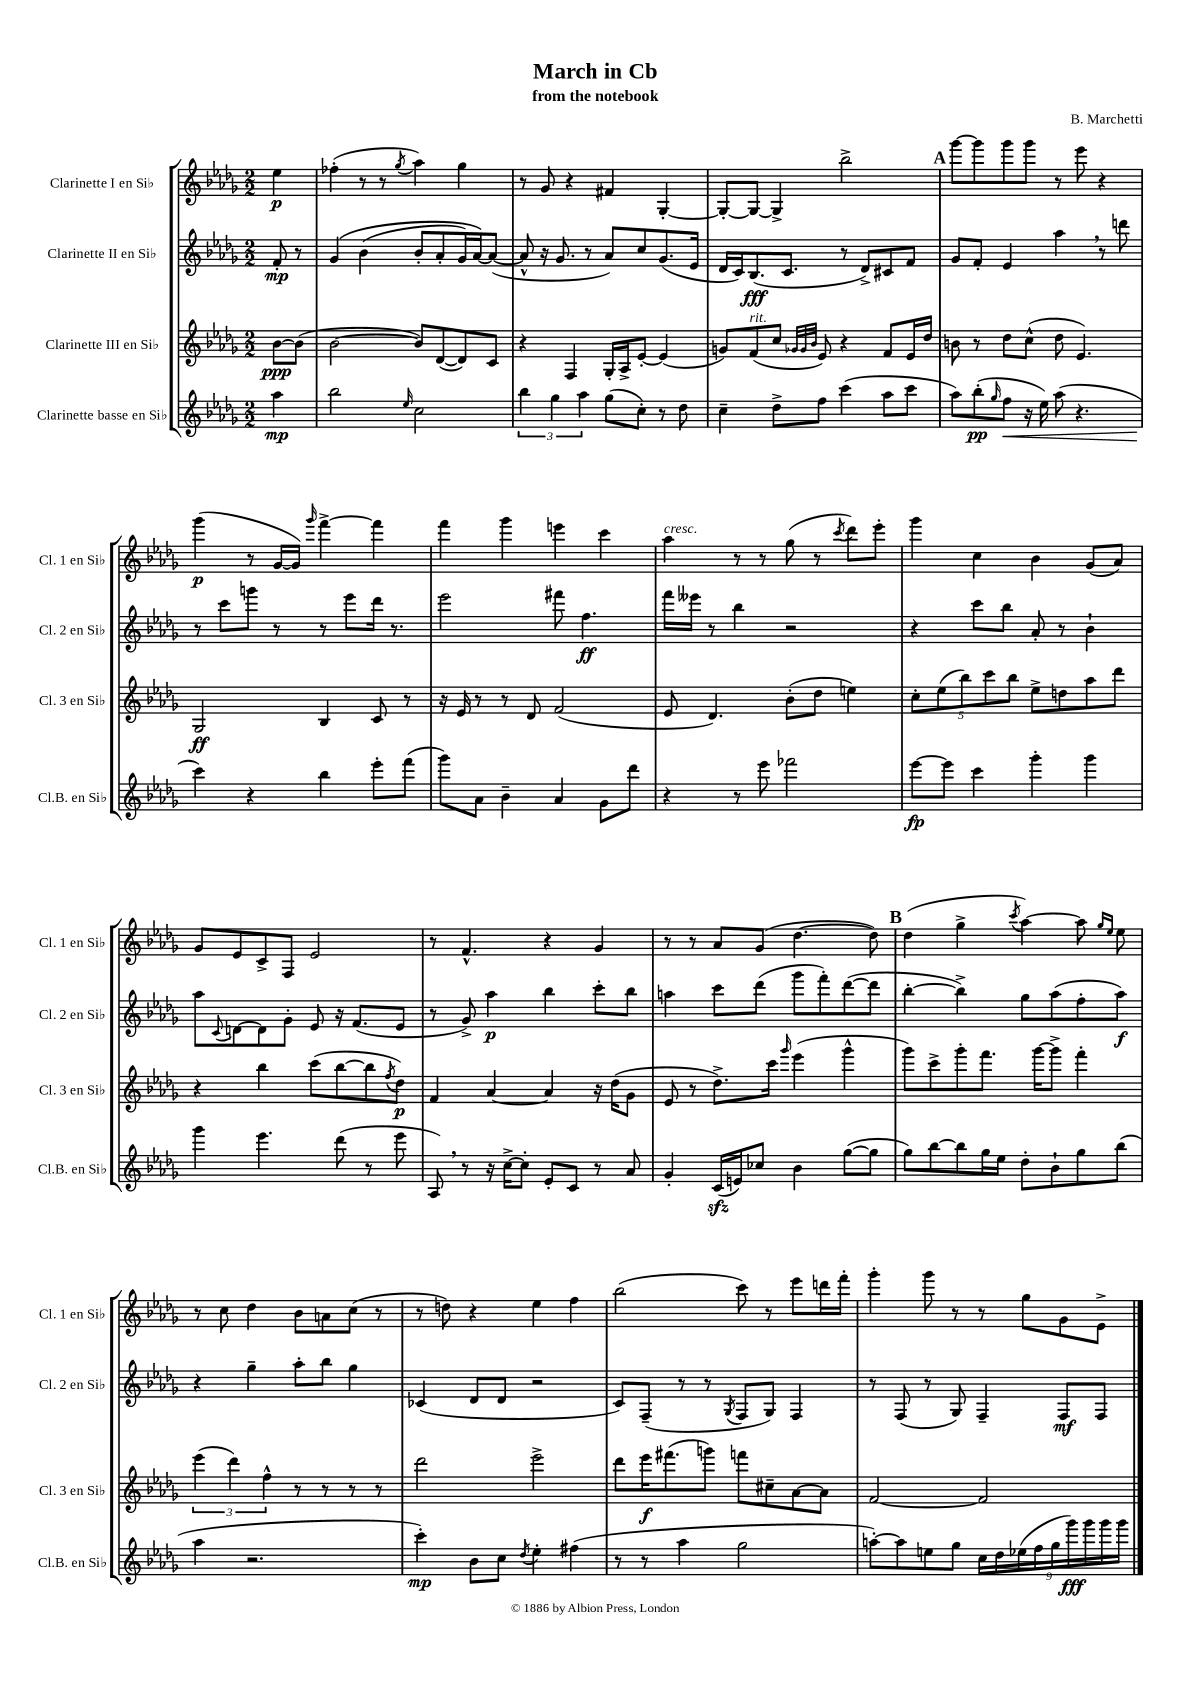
\header { title = "March in Cb" composer = "B. Marchetti" subtitle = "from the notebook" }
<<
\new StaffGroup <<
\new Staff = "s0" \with { instrumentName = "Clarinette I en Sib" shortInstrumentName = "Cl. 1 en Sib" } {
    \clef treble \key des \major \numericTimeSignature \time 2/2 \partial 4
    ees''4\p |
    fes''4-.( r8 r8 \acciaccatura { ges''8 } aes''4) ges''4 |
    r8 ges'8 r4 fis'4 ges4~-. |
    ges8~-. ges8~ ges4-> bes''2-> |
    \mark \markup { \bold "A" } ges'''8~ ges'''8 ges'''8 ges'''8 r8 ees'''8 r4 |
    ges'''4\p( r8 ges'16~ ges'16) \grace { ges'''16 } f'''4~-> f'''4 |
    f'''4 ges'''4 e'''4 c'''4 |
    aes''4^\markup { \italic "cresc." } r8 r8 ges''8( r8 \acciaccatura { c'''8 } des'''8) ees'''8-. |
    ges'''4 c''4 bes'4 ges'8( aes'8) |
    ges'8 ees'8 c'8-> f8 ees'2 |
    r8 f'4.-^ r4 ges'4 |
    r8 r8 aes'8 ges'8( des''4.~ des''8) |
    \mark \markup { \bold "B" } des''4( ges''4-> \acciaccatura { c'''8 } aes''4~) aes''8 \grace { ges''16 ees''16 } ees''8 |
    r8 c''8 des''4 bes'8 a'8 c''8( r8 |
    r8 d''8) r4 ees''4 f''4 |
    bes''2( c'''8) r8 ees'''8 d'''16 f'''16-. |
    ges'''4-. ges'''8 r8 r8 ges''8 ges'8 ees'8-> \bar "|." |
}
\new Staff = "s1" \with { instrumentName = "Clarinette II en Sib" shortInstrumentName = "Cl. 2 en Sib" } {
    \clef treble \key des \major \numericTimeSignature \time 2/2 \partial 4
    f'8-.\mp r8 |
    ges'4\( bes'4( bes'8-. aes'8-. ges'16) aes'16~\) aes'8~( |
    aes'8-^ r16 ges'8. r8 aes'8) c''8 ges'8.( ees'16 |
    des'16 c'16) bes8.\fff( c'8. r8 des'8->) cis'8 f'8 |
    \mark \markup { \bold "A" } ges'8 f'8-. ees'4 aes''4 \breathe r8 d'''8 |
    r8 c'''8 g'''8 r8 r8 ees'''8 des'''16 r8. |
    ees'''2 fis'''8 f''4.\ff |
    f'''16 eeses'''16 r8 bes''4 r2 |
    r4 c'''8 bes''8 aes'8-. r8 bes'4-! |
    aes''8 \appoggiatura { c'8 } d'8~ d'8 ges'8-. ees'8 r16 f'8.( ees'8 |
    r8 ges'8->) aes''4\p bes''4 c'''8-. bes''8 |
    a''4 c'''8 des'''8( ges'''8 f'''8-.) des'''8~( des'''8 |
    \mark \markup { \bold "B" } bes''4~-. bes''4->) ges''8 aes''8( f''8-. aes''8\f) |
    r4 ges''4-- aes''8-. bes''8 ges''4 |
    ces'4( des'8 des'8 r2 |
    c'8) f8--( r8 r8 \acciaccatura { ges8 } f8 ges8) f4 |
    r8 f8( r8 ges8) f4-- f8\mf f8 \bar "|." |
}
\new Staff = "s2" \with { instrumentName = "Clarinette III en Sib" shortInstrumentName = "Cl. 3 en Sib" } {
    \clef treble \key des \major \numericTimeSignature \time 2/2 \partial 4
    bes'8~\ppp bes'8( |
    bes'2~ bes'8) des'8~( des'8) c'8 |
    r4 f4 ges16-. aes16-> ees'8~-. ees'4( |
    g'8) f'8^\markup { \italic "rit." }( c''8 \grace { ges'32 ges'32 bes'32 } ees'8) r4 f'8 ees'16 des''16 |
    \mark \markup { \bold "A" } b'8 r8 des''8 c''8-^( des''8 ees'4.) |
    ges2\ff bes4 c'8 r8 |
    r16 ees'16 r8 r8 des'8 f'2( |
    ees'8 des'4.) bes'8-.( des''8 e''4) |
    \tuplet 5/4 { c''8-. ees''8( bes''8) c'''8 bes''8 } ees''8-> d''8 aes''8 des'''8 |
    r4 bes''4 c'''8( bes''8~ bes''8 \acciaccatura { f''8 } des''8\p) |
    f'4 aes'4~ aes'4 r16 des''16( ges'8 |
    ees'8 r8 des''8.->) c'''16 \grace { ges'''16 } ees'''4( ges'''4-^ |
    \mark \markup { \bold "B" } ges'''8) c'''8-> ges'''8-. f'''8. ges'''16~ ges'''8-> f'''4-. |
    \tuplet 3/2 { ees'''4( des'''4) f''4-^ } r8 r8 r8 r8 |
    des'''2 ees'''2-> |
    des'''8 ees'''16\f fis'''8.( g'''8) f'''8 cis''8-- aes'8~ aes'8 |
    f'2~ f'2 \bar "|." |
}
\new Staff = "s3" \with { instrumentName = "Clarinette basse en Sib" shortInstrumentName = "Cl.B. en Sib" } {
    \clef treble \key des \major \numericTimeSignature \time 2/2 \partial 4
    aes''4\mp |
    bes''2 \grace { ees''16 } c''2 |
    \tuplet 3/2 { bes''4 ges''4 aes''4 } ges''8( c''8-.) r8 des''8 |
    c''4-- des''8-> f''8 c'''4( aes''8 c'''8 |
    \mark \markup { \bold "A" } aes''8) bes''8-.\pp( \grace { ges''16 } f''8\< r16 ees''16) aes''8( r4. |
    c'''4\!) r4 bes''4 ees'''8-. f'''8( |
    ges'''8) aes'8 bes'4-- aes'4 ges'8 des'''8 |
    r4 r8 ees'''8 fes'''2 |
    ees'''8~\fp ees'''8 c'''4 ges'''4-. ges'''4 |
    ges'''4 ees'''4. des'''8( r8 ees'''8 |
    aes8) \breathe r8 r16 c''16~-> c''8-. ees'8-. c'8 r8 aes'8 |
    ges'4-. c'16\sfz( e'16) ces''8 bes'4 ges''8~( ges''8 |
    \mark \markup { \bold "B" } ges''8) bes''8~ bes''8 ges''16 ees''16 des''8-. bes'8-! ges''8 bes''8( |
    aes''4 r2. |
    c'''4-.\mp) bes'8 c''8 \acciaccatura { des''8 } ees''4-. fis''4( |
    r8 r8 aes''4 ges''2 |
    a''8~-.) a''8 e''8 ges''8 \tuplet 9/8 { c''16 des''16 ees''16( f''16 ges''16 ges'''16\fff) ges'''16 ges'''16 ges'''16 } \bar "|." |
}
>>
>>
\layout { \context { \Score \remove "Bar_number_engraver" } }
